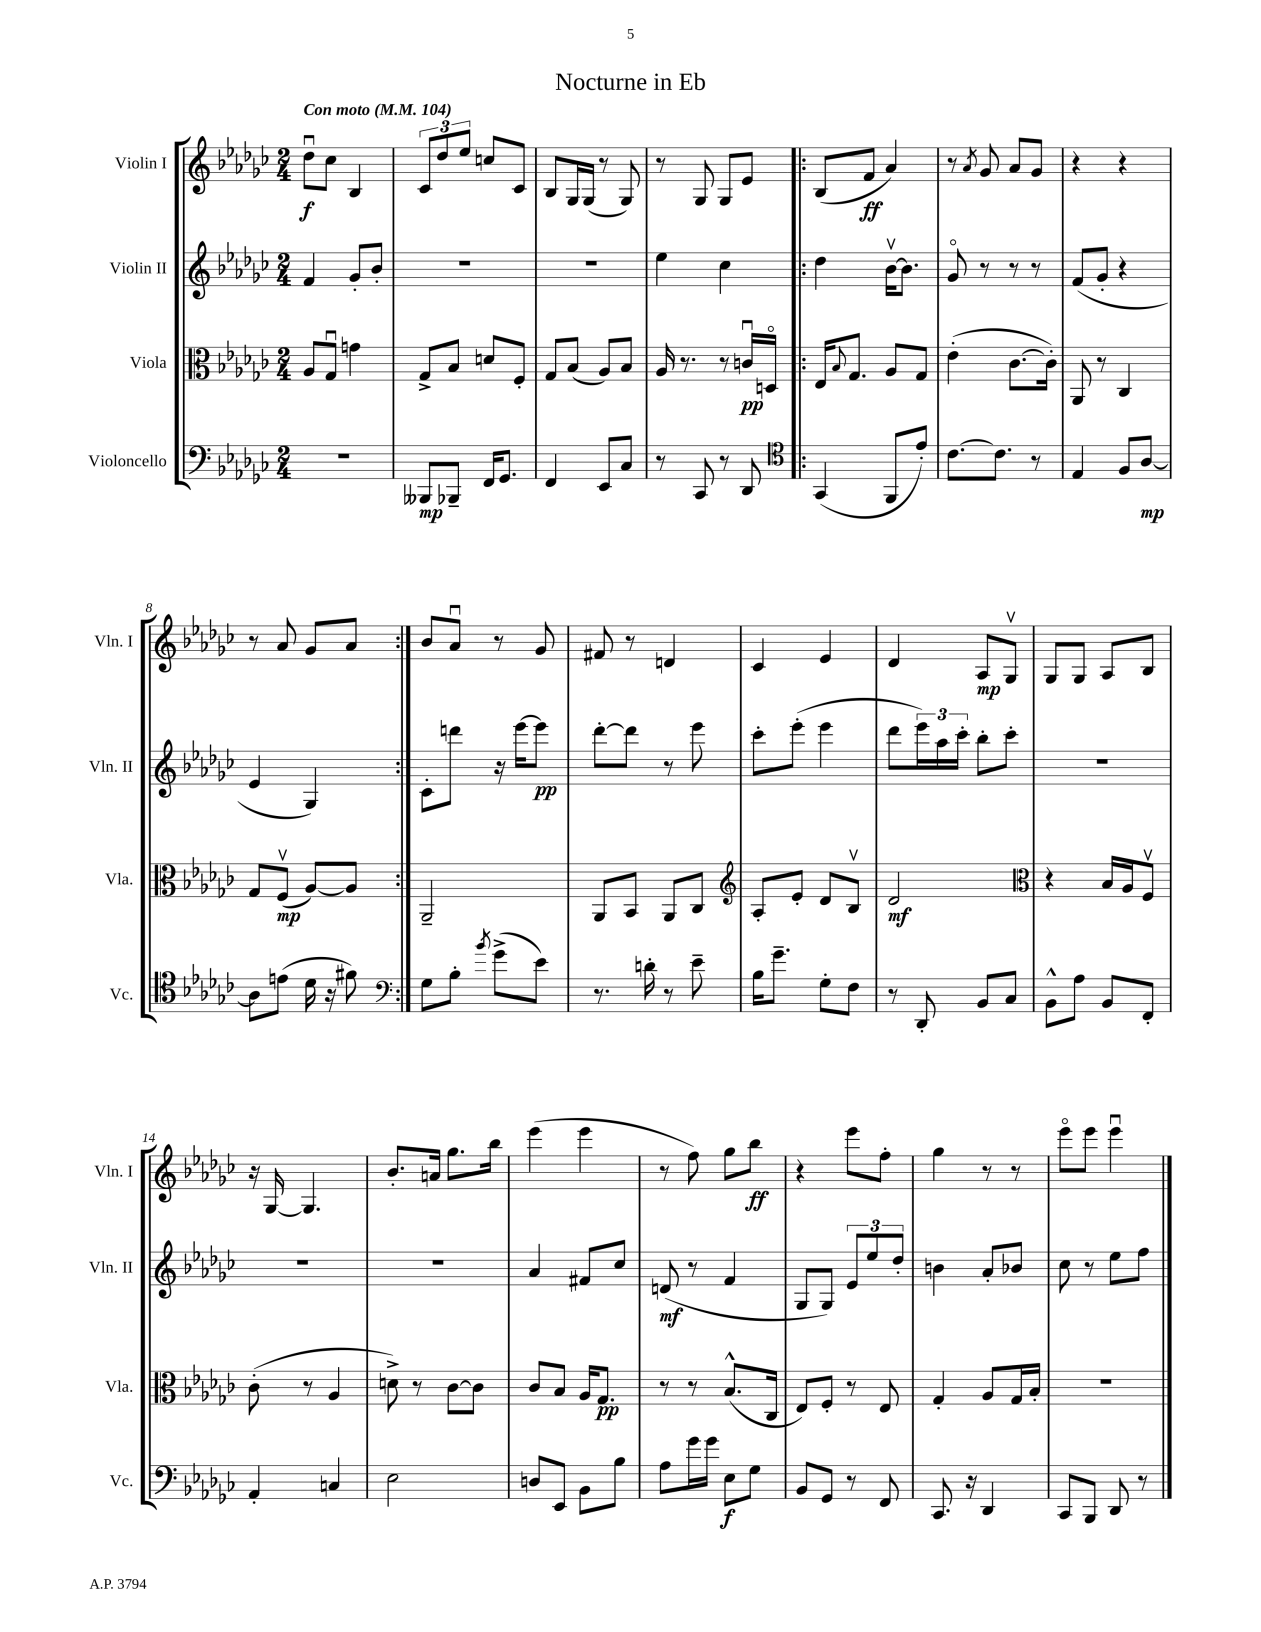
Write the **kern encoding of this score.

**kern	**kern	**kern	**kern
*staff4	*staff3	*staff2	*staff1
*clefF4	*clefC3	*clefG2	*clefG2
*k[b-e-a-d-g-c-]	*k[b-e-a-d-g-c-]	*k[b-e-a-d-g-c-]	*k[b-e-a-d-g-c-]
*M2/4	*M2/4	*M2/4	*M2/4
*MM104	*MM104	*MM104	*MM104
2r	8A-	4f	8dd-u
.	8G-u	.	8cc-
.	4g	8g-'	4B-
.	.	8b-'	.
=	=	=	=
8BBB--	8G-^	2r	12c-
.	.	.	12dd-
8BBB-~	8B-	.	.
.	.	.	12ee-
16FF	8d	.	8cc
8.GG-	.	.	.
.	8F'	.	8c-
=	=	=	=
4FF	8G-	2r	8B-
.	(8B-	.	16G-
.	.	.	(16G-
8EE-	8A-)	.	8r
8C-	8B-	.	8G-)
=	=	=	=
8r	16A-	4ee-	8r
.	8.r	.	.
8CC-	.	.	8G-
8r	8r	4cc-	8G-
8DD-	16cu	.	8e-
.	16Do	.	.
=!|:	=!|:	=!|:	=!|:
*clefC4	*	*	*
(4GG-	16E-	4dd-	(8B-
.	8qqB-	.	.
.	8.G-	.	.
.	.	.	8f
8FF	8A-	[16b-v	4a-)
.	.	8.b-]	.
8e-')	8G-	.	.
=	=	=	=
[8.c-	(4e-'	8g-o	8r
.	.	.	8qa-
.	.	8r	8g-
8.c-]	.	.	.
.	[8.c-	8r	8a-
8r	.	8r	8g-
.	16c-'])	.	.
=	=	=	=
4E-	8AA-	(8f	4r
.	8r	8g-'	.
8F	4C-	4r	4r
[8A-	.	.	.
=	=	=	=
8A-]	8G-	4e-	8r
(8e	(8Fv	.	8a-
16d-	[8A-)	4G-)	8g-
16r	.	.	.
8f#)	8A-]	.	8a-
=:|!	=:|!	=:|!	=:|!
*clefF4	*	*	*
8G-	2AA-~	8c-'	8b-
8B-'	.	8ddd	8a-u
8qb-	.	.	.
(8g-^	.	16r	8r
.	.	[16eee-	.
8e-)	.	8eee-]	8g-
=	=	=	=
8.r	8AA-	[8ddd-'	8f#
.	8BB-	8ddd-]	8r
16d'	.	.	.
8r	8AA-	8r	4d
8e-~	8C-	8eee-	.
=	=	=	=
*	*clefG2	*	*
16B-	8A-'	8ccc-'	4c-
8.g-~	.	.	.
.	8e-'	(8eee-'	.
8G-'	8d-	4eee-	4e-
8F	8B-v	.	.
=	=	=	=
8r	2d-	8ddd-	4d-
8DD-'	.	24eee-)	.
.	.	24aa-	.
.	.	24ccc-'	.
8BB-	.	8bb-'	8A-
8C-	.	8ccc-'	8G-v
=	=	=	=
*	*clefC3	*	*
8BB-^^	4r	2r	8G-
8A-	.	.	8G-
8BB-	16B-	.	8A-
.	16A-	.	.
8FF'	8Fv	.	8B-
=	=	=	=
4AA-'	(8c-'	2r	16r
.	.	.	[16G-
.	8r	.	4.G-]
4C	4A-	.	.
=	=	=	=
2E-	8d^)	2r	8.b-'
.	8r	.	.
.	.	.	16a
.	[8c-	.	8.gg-
.	8c-]	.	.
.	.	.	16bb-
=	=	=	=
8D	8c-	4a-	(4eee-
8EE-	8B-	.	.
8BB-	16A-	8f#	4eee-
.	8.G-	.	.
8B-	.	8cc-	.
=	=	=	=
8A-	8r	(8d	8r
16g-	8r	8r	8ff)
16g-	.	.	.
8E-	(8.B-^^	4f	8gg-
8G-	.	.	8bb-
.	16C-	.	.
=	=	=	=
8BB-	8E-)	8G-	4r
8GG-	8F'	8G-)	.
8r	8r	12e-	8eee-
.	.	12ee-	.
8FF	8E-	.	8ff'
.	.	12dd-'	.
=	=	=	=
8.CC-	4G-'	4b	4gg-
16r	.	.	.
4DD-	8A-	8a-'	8r
.	16G-	8b-	8r
.	16B-'	.	.
=	=	=	=
8CC-	2r	8cc-	8eee-o
8BBB-	.	8r	8eee-
8DD-	.	8ee-	4eee-u
8r	.	8ff	.
==	==	==	==
*-	*-	*-	*-
